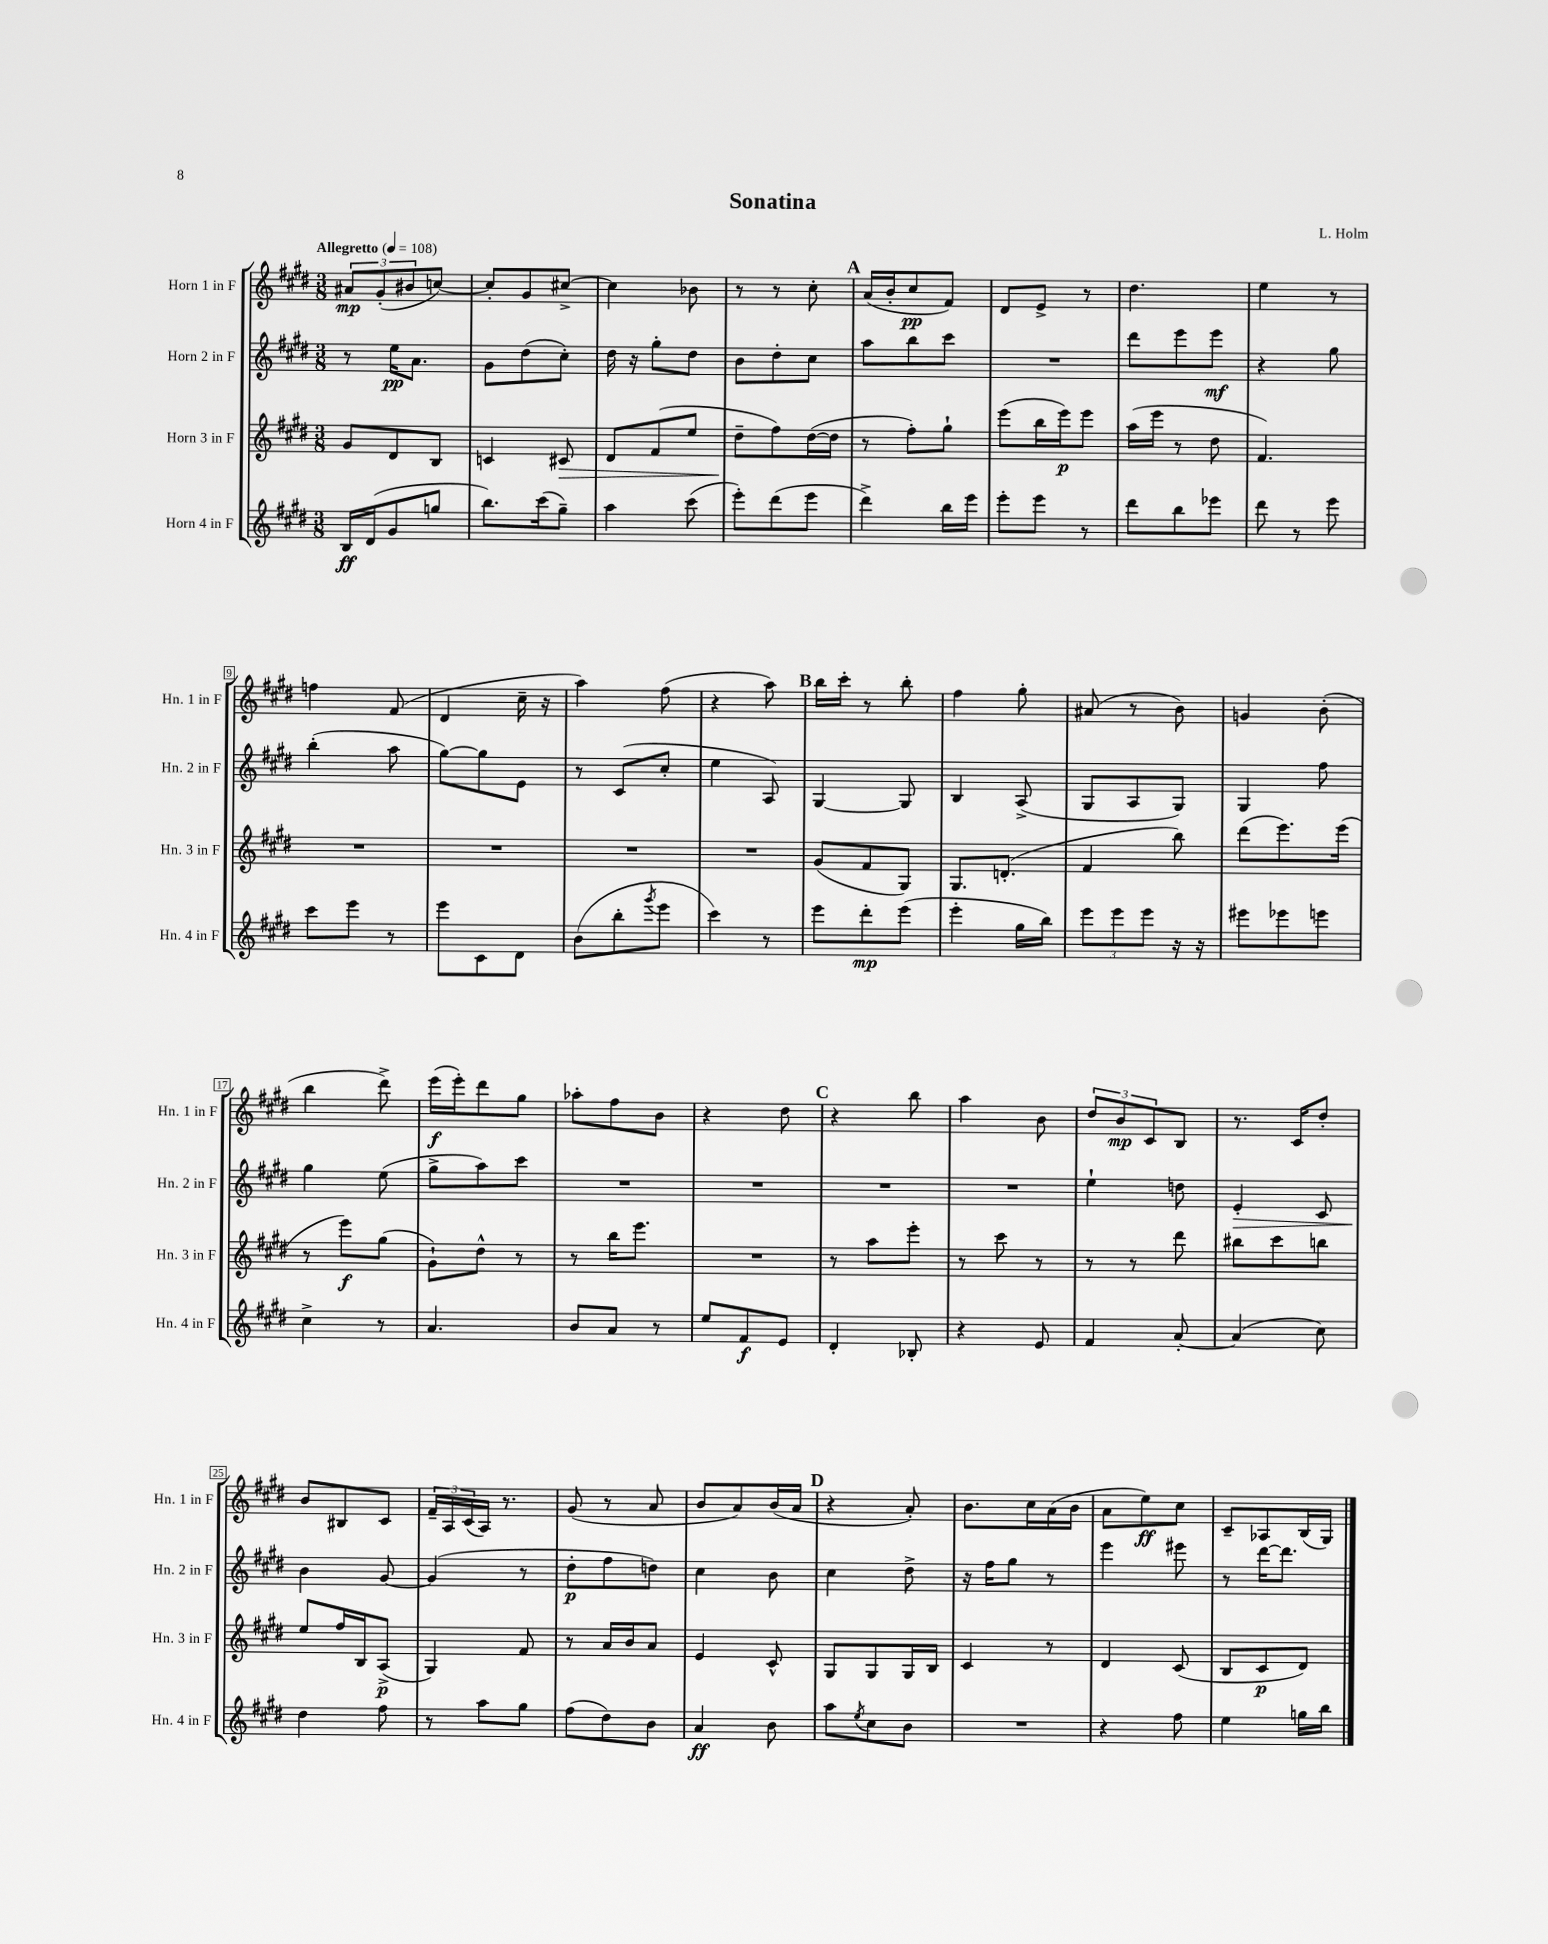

**kern	**kern	**kern	**kern
*staff4	*staff3	*staff2	*staff1
*clefG2	*clefG2	*clefG2	*clefG2
*k[f#c#g#d#]	*k[f#c#g#d#]	*k[f#c#g#d#]	*k[f#c#g#d#]
*M3/8	*M3/8	*M3/8	*M3/8
*MM108	*MM108	*MM108	*MM108
16B	8g#	8r	12a#
(16d#	.	.	.
.	.	.	(12g#'
8g#	8d#	16ee	.
.	.	.	12b#
.	.	8.a	.
8gg	8B	.	[8cc)
=	=	=	=
8.bb)	4c	8g#	8cc']
.	.	(8dd#	8g#
(16ccc#	.	.	.
8gg#~)	8c#	8cc#')	[8cc#^
=	=	=	=
4aa	8d#	16dd#	4cc#]
.	.	16r	.
.	(8f#	8gg#'	.
(8ccc#	8ee	8dd#	8b-
=	=	=	=
8eee')	8dd#~	8b	8r
(8ddd#	8ff#)	8dd#'	8r
8eee	([16dd#	8cc#	8cc#'
.	16dd#]	.	.
=	=	=	=
4ddd#^)	8r	8aa	(16a
.	.	.	16b'
.	8ff#')	8bb	8cc#
16bb	8gg#`	8ccc#	8f#)
16eee	.	.	.
=	=	=	=
8eee'	(8eee	4.r	8d#
8eee	16bb	.	8e^
.	16eee)	.	.
8r	8eee	.	8r
=	=	=	=
8ddd#	(16aa	8ddd#	4.dd#
.	16eee	.	.
8bb	8r	8eee	.
8eee-	8dd#	8eee	.
=	=	=	=
8ddd#	4.f#)	4r	4ee
8r	.	.	.
8eee	.	8gg#	8r
=	=	=	=
8ccc#	4.r	(4bb'	4ff
8eee	.	.	.
8r	.	8aa	(8f#
=	=	=	=
8eee	4.r	[8gg#)	4d#
8c#	.	8gg#]	.
8d#	.	8e	16cc#~
.	.	.	16r
=	=	=	=
(8b	4.r	8r	4aa)
8bb'	.	(8c#	.
8qggg#	.	.	.
8eee	.	8cc#'	(8ff#
=	=	=	=
4ccc#)	4.r	4ee	4r
8r	.	8A)	8aa)
=	=	=	=
8eee	(8g#	[4G#	16bb
.	.	.	16ccc#'
8ddd#'	8f#	.	8r
(8eee	8G#)	8G#]	8bb'
=	=	=	=
4eee'	8.G#	4B	4ff#
.	(8.d'	.	.
16gg#	.	(8A^	8gg#'
16bb)	.	.	.
=	=	=	=
12eee	4f#	8G#	(8a#
12eee	.	.	.
.	.	8A	8r
12eee	.	.	.
16r	8bb)	8G#)	8b)
16r	.	.	.
=	=	=	=
8eee#	(8ddd#	4G#	4g
8eee-	8.eee)	.	.
8eee	.	8ff#	(8b'
.	(16eee	.	.
=	=	=	=
4cc#^	8r	4gg#	4bb
.	8eee)	.	.
8r	(8gg#	(8ee	8ddd#^)
=	=	=	=
4.a	8g#`)	8gg#^	(16eee
.	.	.	16eee')
.	8dd#^^	8aa)	8ddd#
.	8r	8ccc#	8gg#
=	=	=	=
8b	8r	4.r	8aa-'
8a	16bb	.	8ff#
.	8.eee	.	.
8r	.	.	8b
=	=	=	=
8ee	4.r	4.r	4r
8f#	.	.	.
8e	.	.	8dd#
=	=	=	=
4d#'	8r	4.r	4r
.	8aa	.	.
8B-'	8eee'	.	8bb
=	=	=	=
4r	8r	4.r	4aa
.	8ccc#	.	.
8e	8r	.	8b
=	=	=	=
4f#	8r	4ee`	12dd#
.	.	.	12b
.	8r	.	.
.	.	.	12c#
[8a'	8ddd#	8dd	8B
=	=	=	=
(4a]	8bb#	4e'	8.r
.	8ccc#	.	.
.	.	.	16c#
8cc#)	8bb	8c#	8dd#'
=	=	=	=
4dd#	8ee	4b	8b
.	16ff#	.	8B#
.	16B	.	.
8ff#	(8A^	[8g#	8c#
=	=	=	=
8r	4G#)	(4g#]	24f#~
.	.	.	24A
.	.	.	(24c#
8aa	.	.	16A)
.	.	.	8.r
8gg#	8f#	8r	.
=	=	=	=
(8ff#	8r	8dd#'	(8g#
8dd#)	16a	8ff#	8r
.	16b	.	.
8b	8a	8dd)	8a
=	=	=	=
4a	4e	4cc#	8b
.	.	.	8a)
8b	8c#^^	8b	(16b
.	.	.	16a
=	=	=	=
8aa	8G#	4cc#	4r
8qee	.	.	.
8cc#	8G#	.	.
8b	16G#	8dd#^	8a')
.	16B	.	.
=	=	=	=
4.r	4c#	16r	8.b
.	.	16ff#	.
.	.	8gg#	.
.	.	.	16cc#
.	8r	8r	(16a
.	.	.	16b
=	=	=	=
4r	4d#	4eee	8a
.	.	.	8ee)
8ff#	(8c#	8eee#	8cc#
=	=	=	=
4ee	8B	8r	8c#~
.	8c#	[16ddd#	8A-
.	.	8.ddd#]	.
16gg	8d#)	.	(16B
16bb	.	.	16G#)
==	==	==	==
*-	*-	*-	*-
